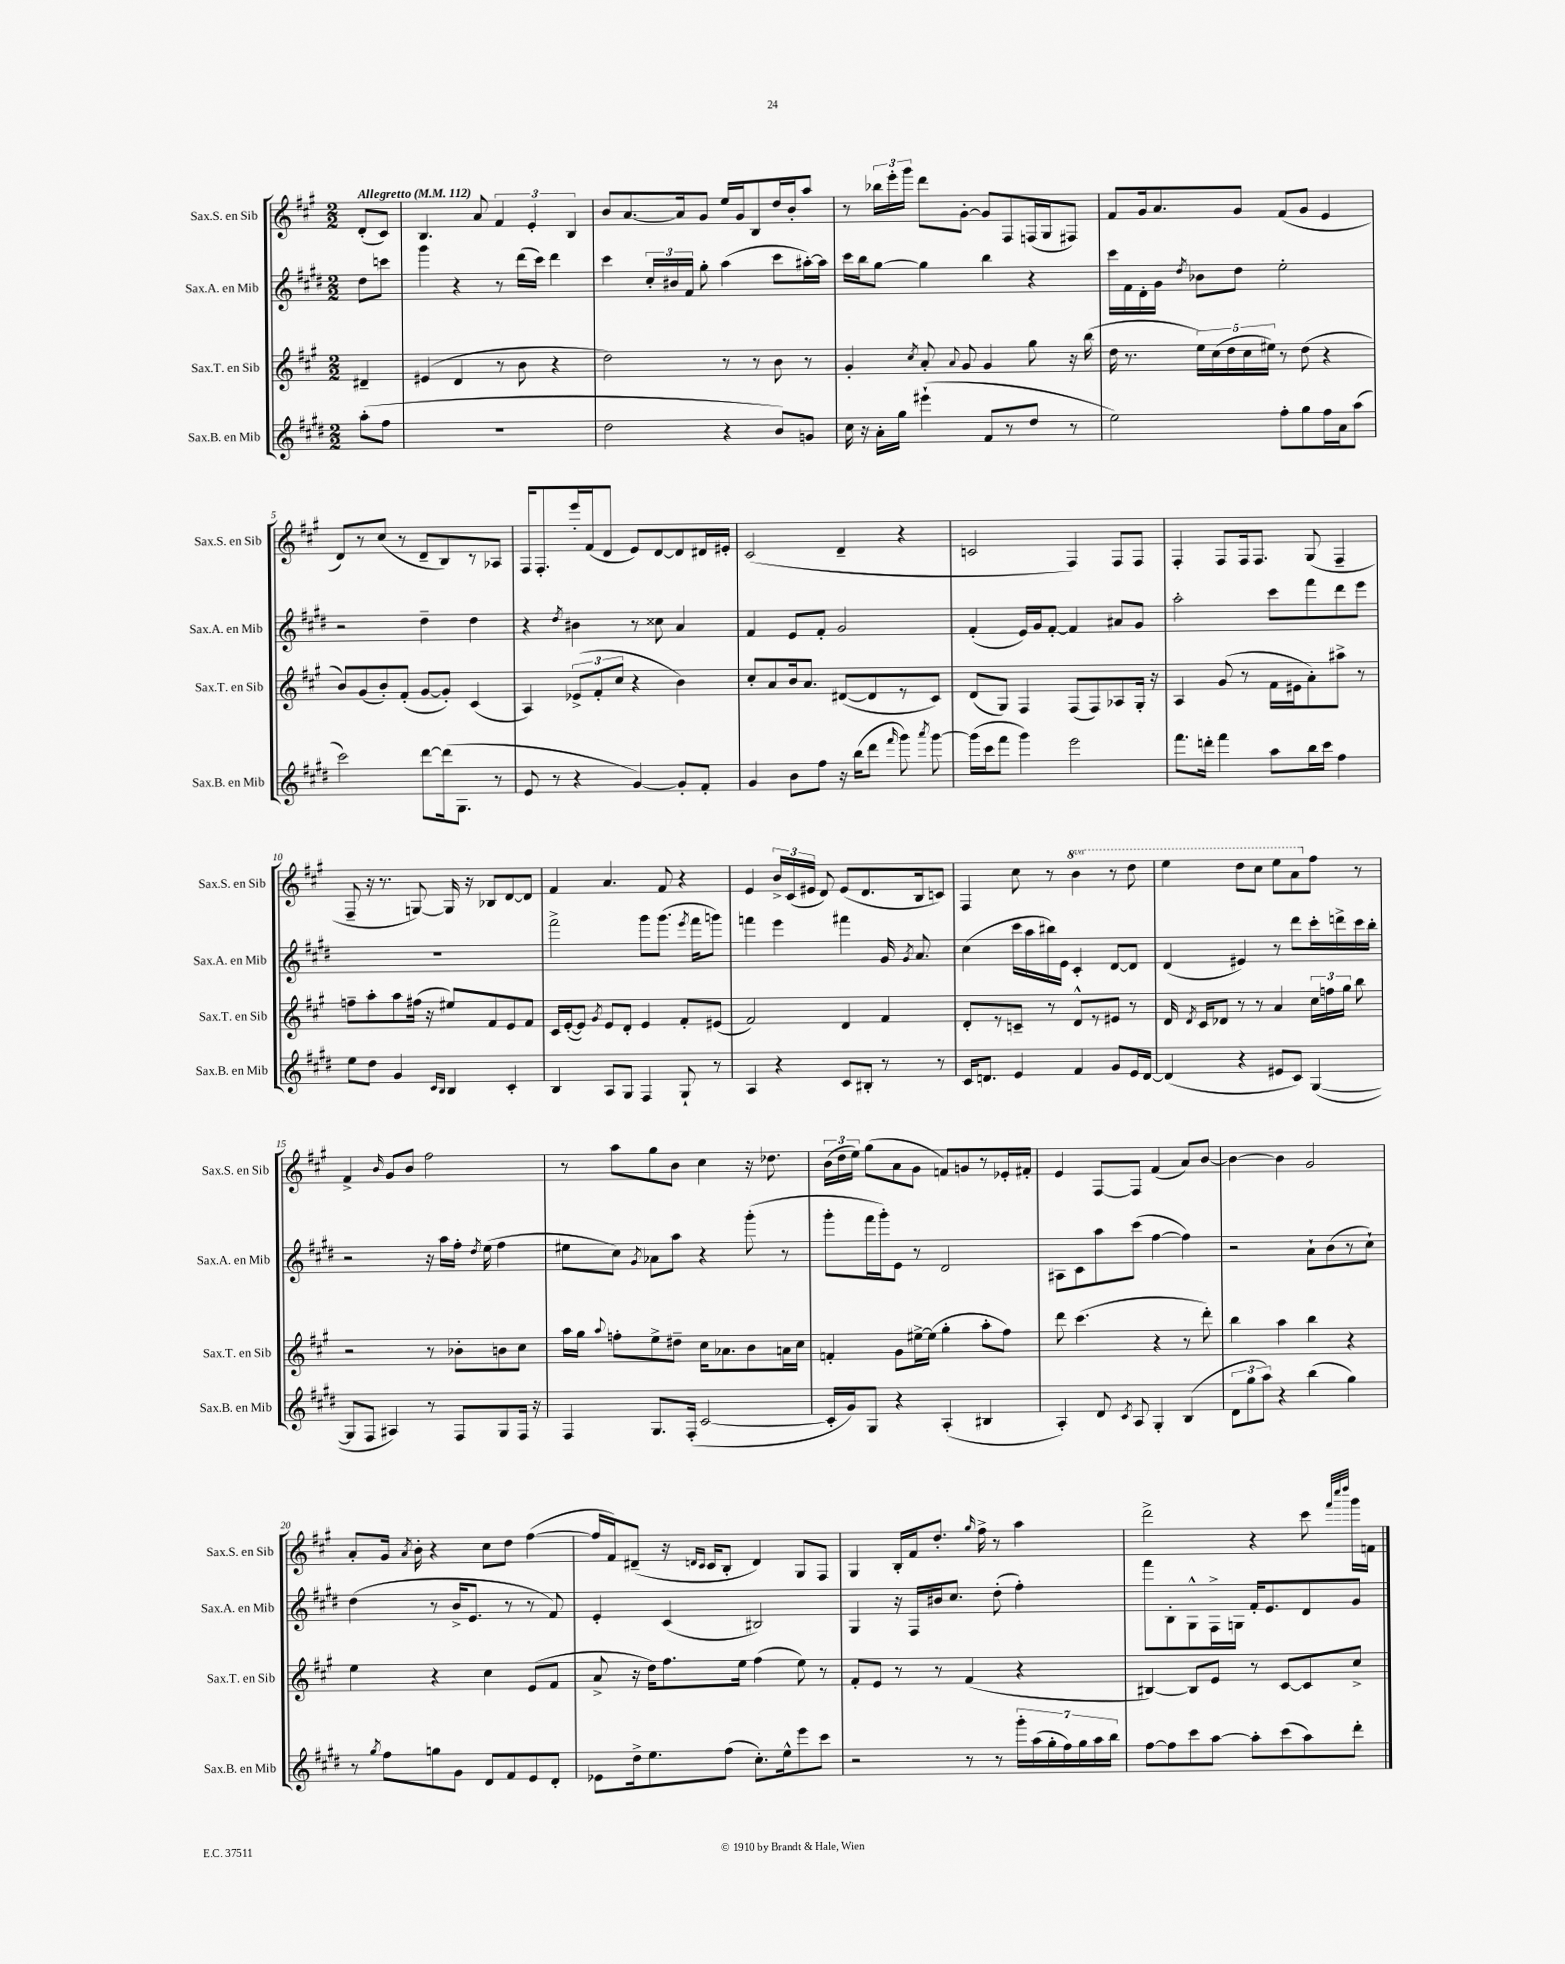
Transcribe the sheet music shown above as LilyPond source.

<<
\new StaffGroup <<
\new Staff = "s0" \with { instrumentName = "Sax.S. en Sib" shortInstrumentName = "Sax.S. en Sib" } {
    \clef treble \key a \major \numericTimeSignature \time 2/2 \set Staff.ottavationMarkups = #ottavation-simple-ordinals \partial 4 \tempo "Allegretto" 4 = 112
    \autoBeamOff d'8[-.( cis'8]) |
    b4. a'8 \tuplet 3/2 { fis'4 e'4-. b4 } |
    b'8[ a'8.~ a'16 gis'8] e''16[ gis'16 b8 d''16 b'16-. a''8] |
    r8 \tuplet 3/2 { bes''16[ e'''16-. gis'''16] } d'''8[ gis'8]~-. gis'8[ fis8 f16( gis16 fis8]) |
    fis'8[ gis'16 a'8. gis'8] fis'8[( gis'8] e'4 |
    d'8[) r8 cis''8]( r8 d'8[-- b8) r8 aes8] |
    fis16[ fis8.-. e'''16-. fis'16( d'8] e'8[) d'8~ d'8 dis'16 eis'16]-. |
    cis'2( d'4-- r4 |
    c'2 fis4) fis8[ fis8] |
    fis4-. fis8[ fis16 fis8.] gis8( fis4-- |
    fis8-- r16 r8. g8~) g16 r16 bes8[ d'8~ d'8] |
    fis'4 a'4. fis'8 r4 |
    e'4 \tuplet 3/2 { b'16[-> cis'16( eis'16] } d'8) eis'8[( d'8. b16 c'8]) |
    fis4 cis''8 r8 \ottava #1 b''4 r8 d'''8 |
    e'''4 d'''8[ cis'''8] e'''8[ a''8 \ottava #0 fis''8] r8 |
    fis'4-> \grace { b'16 } gis'8[ b'8] fis''2 |
    r8 a''8[ gis''8 b'8] cis''4 r16 des''8. |
    \tuplet 3/2 { b'16[( d''16 e''16]) } gis''8[( a'8 gis'8] f'8[) g'8 r8 ees'16-. fis'16]-. |
    e'4 fis8[~ fis8] fis'4( a'8[) b'8]~ |
    b'4~ b'4 gis'2 |
    a'8[-. gis'16] \acciaccatura { a'8 } b'16-. r4 cis''8[ d''8] fis''4~( |
    fis''16[ fis'16) dis'8]--( r16 \grace { d'16[ cis'16] } cis'16[ b8]-. d'4) gis8[ fis8] |
    gis4 b16[-. fis'16 d''8.]-. \grace { gis''16 } fis''16-> r8 a''4 |
    d'''2-> r4 cis'''8 \grace { fis'''32[ cis''''32 d''''32] } gis'''16[ f'16] \bar "|." |
}
\new Staff = "s1" \with { instrumentName = "Sax.A. en Mib" shortInstrumentName = "Sax.A. en Mib" } {
    \clef treble \key e \major \numericTimeSignature \time 2/2 \partial 4
    \autoBeamOff dis''8[ c'''8] |
    gis'''4 r4 r8 dis'''16[( cis'''16]) dis'''4 |
    cis'''4 \tuplet 3/2 { cis''16[-. bis'16 fis'16] } gis''8-. a''4( cis'''8[ ais''16~-.) ais''16] |
    cis'''16[ b''16 gis''8]~ gis''4 b''4 r4 |
    cis'''16[ fis'16 dis'16-. gis'16] \acciaccatura { dis''8 } bes'8[ dis''8] e''2-. |
    r2 dis''4-- dis''4 |
    r4 \acciaccatura { dis''8 } bis'4 r8 cisis''8 a'4 |
    fis'4 e'8[ fis'8]-. gis'2 |
    fis'4-.( e'16[) gis'16 fis'8]~-. fis'4 ais'8[ gis'8] |
    a''2-. cis'''8[ fis'''8 dis'''8 e'''8] |
    R1 |
    fis'''2-> gis'''8[ gis'''8.]( \acciaccatura { e'''8 } fis'''16[ g'''8]) |
    f'''4 e'''4 fis'''4 gis'16 \acciaccatura { gis'8 } a'8. |
    cis''4( cis'''16[ a''16 bis''16) e'16] cis'4-. dis'8[~ dis'8] |
    dis'4( eis'4) r8 dis'''8[ cis'''16-. d'''16-> cis'''16 b''16]-. |
    r2 r16 a''16[ fis''16]-. \acciaccatura { dis''8 } e''16( fis''4 |
    eis''8[ cis''8]) \acciaccatura { gis'8 } aes'8[ a''8] r4 gis'''8-.( r8 |
    gis'''8[-. fis'''16 gis'''16-.) e'8] r8 dis'2 |
    ais8[ cis'8 a''8 cis'''8]( fis''4~ fis''4) |
    r2 a'8[-! b'8( r8 cis''8]-!) |
    dis''4( r8 b'16[-> e'8.] r8 r8 fis'8) |
    e'4-. cis'4( bis2) |
    gis4 r16 fis16[ bis'16 cis''8.] dis''8-.( fis''4-.) |
    fis'''8[ b8-. gis8-^ fis16-> g16] fis'16[-. e'8. dis'8 gis'8] \bar "|." |
}
\new Staff = "s2" \with { instrumentName = "Sax.T. en Sib" shortInstrumentName = "Sax.T. en Sib" } {
    \clef treble \key a \major \numericTimeSignature \time 2/2 \partial 4
    \autoBeamOff dis'4-- |
    eis'4( d'4 r8 b'8 r4 |
    d''2) r8 r8 b'8 r8 |
    gis'4-. \acciaccatura { cis''8 } a'8-. \appoggiatura { a'8 } gis'8 gis'4 gis''8 r16 b''16( |
    d''16 r8. \tuplet 5/4 { e''16[) cis''16( d''16 cis''16 eis''16]) } r8 d''8( r4 |
    b'8[) gis'8( b'8-.) fis'8]-.( gis'8[~ gis'8]-.) cis'4( |
    a4) \tuplet 3/2 { ees'8[->( fis'8-. cis''8] } r4 b'4) |
    cis''8[-. a'8 b'16 a'8.] dis'8[~( dis'8 r8 cis'8]) |
    d'8[( gis8]) fis4 fis8[( fis8) aes8 gis16]-. r16 |
    a4 gis'8( r8 fis'16[ eis'16 a'8-.) ais''8]-> r8 |
    f''8[-- a''8-. a''8 fis''16]( r16 eis''8[) fis'8 e'8 fis'8] |
    cis'16[ e'16~-.( e'8]) \acciaccatura { gis'8 } e'8[ d'8]-. e'4 fis'8[-. eis'8]( |
    fis'2) d'4 fis'4 |
    d'8[-. r8 c'8]-- r8 d'8[-^ r8 eis'8] r8 |
    d'16 \acciaccatura { d'8 } cis'16[ des'8] r8 r8 a'4 \tuplet 3/2 { cis''16[ f''16 gis''16] } b''8 |
    r2 r8 bes'8[-. b'8 cis''8] |
    a''16[ gis''16] \appoggiatura { a''8 } f''8[-. e''8-> dis''8]-- cis''16[ aes'8. b'8 a'16 cis''16] |
    f'4-. gis'8[ eis''16~-> eis''16]( gis''4-. a''8[-. fis''8]) |
    d'''8 cis'''4.( r4 r8 d'''8-.) |
    b''4 a''4 b''4 r4 |
    e''4 r4 cis''4 e'8[( fis'8] |
    a'8-> r16 d''16[) fis''8. e''16] fis''4( e''8) r8 |
    fis'8[-. e'8] r8 r8 fis'4( r4 |
    bis4~) bis8[ e'8] r8 cis'8[~ cis'8 cis''8]-> \bar "|." |
}
\new Staff = "s3" \with { instrumentName = "Sax.B. en Mib" shortInstrumentName = "Sax.B. en Mib" } {
    \clef treble \key e \major \numericTimeSignature \time 2/2 \partial 4
    \autoBeamOff a''8[-.( fis''8] |
    R1 |
    dis''2 r4 b'8[) g'8] |
    cis''16 r16 a'16[-. gis''16] eis'''4-!( fis'8[ r8 dis''8] r8 |
    e''2) fis''8[-. gis''8 fis''16 a'16 a''8]( |
    cis'''2) dis'''8[~ dis'''16( gis8.] r8 |
    e'8 r8 r4 gis'4~) gis'8[-. fis'8]-. |
    gis'4 b'8[ fis''8] r16 b''16[( dis'''8] \grace { fis'''16 } gis'''8) \acciaccatura { a'''8 } gis'''8~ |
    gis'''16[( cis'''16 fis'''8] gis'''4) e'''2 |
    fis'''8.[ d'''16]-. fis'''4 a''8[ b''16 cis'''16] fis''4 |
    e''8[ dis''8] gis'4 \grace { cis'16[ b16] } b4 cis'4-. |
    b4 a8[ gis8] fis4 gis8-! r8 |
    a4 r4 cis'8[ bis8]-. r8 r8 |
    cis'16[ d'8.] e'4 fis'4 gis'8[ e'16 d'16]~ |
    d'4( r4 eis'8[ cis'8]) gis4~( |
    gis8[ fis8] ais4) r8 fis8[ gis8 fis16] r16 |
    fis4 gis8.[ fis16]-.( cis'2~ |
    cis'16[-. gis'16) gis8] r4 a4-.( bis4 |
    a4-.) dis'8 \acciaccatura { cis'8 } a8 gis4-. b4( |
    \tuplet 3/2 { dis'8[ gis''8 a''8]) } r4 b''4( gis''4) |
    r8 \acciaccatura { gis''8 } fis''8[ g''8 gis'8] dis'8[ fis'8 e'8 dis'8]-. |
    ees'8[ dis''16-> e''8. fis''8]( cis''8.[-.) e''16-^ e'''8 cis'''8] |
    r2 r8 r8 \tuplet 7/4 { gis'''16[-. a''16( gis''16-. fis''16) gis''16 a''16 b''16] } |
    fis''8[~ fis''8 cis'''8 a''8]~ a''8[-. cis'''8( a''8) dis'''8]-. \bar "|." |
}
>>
>>
